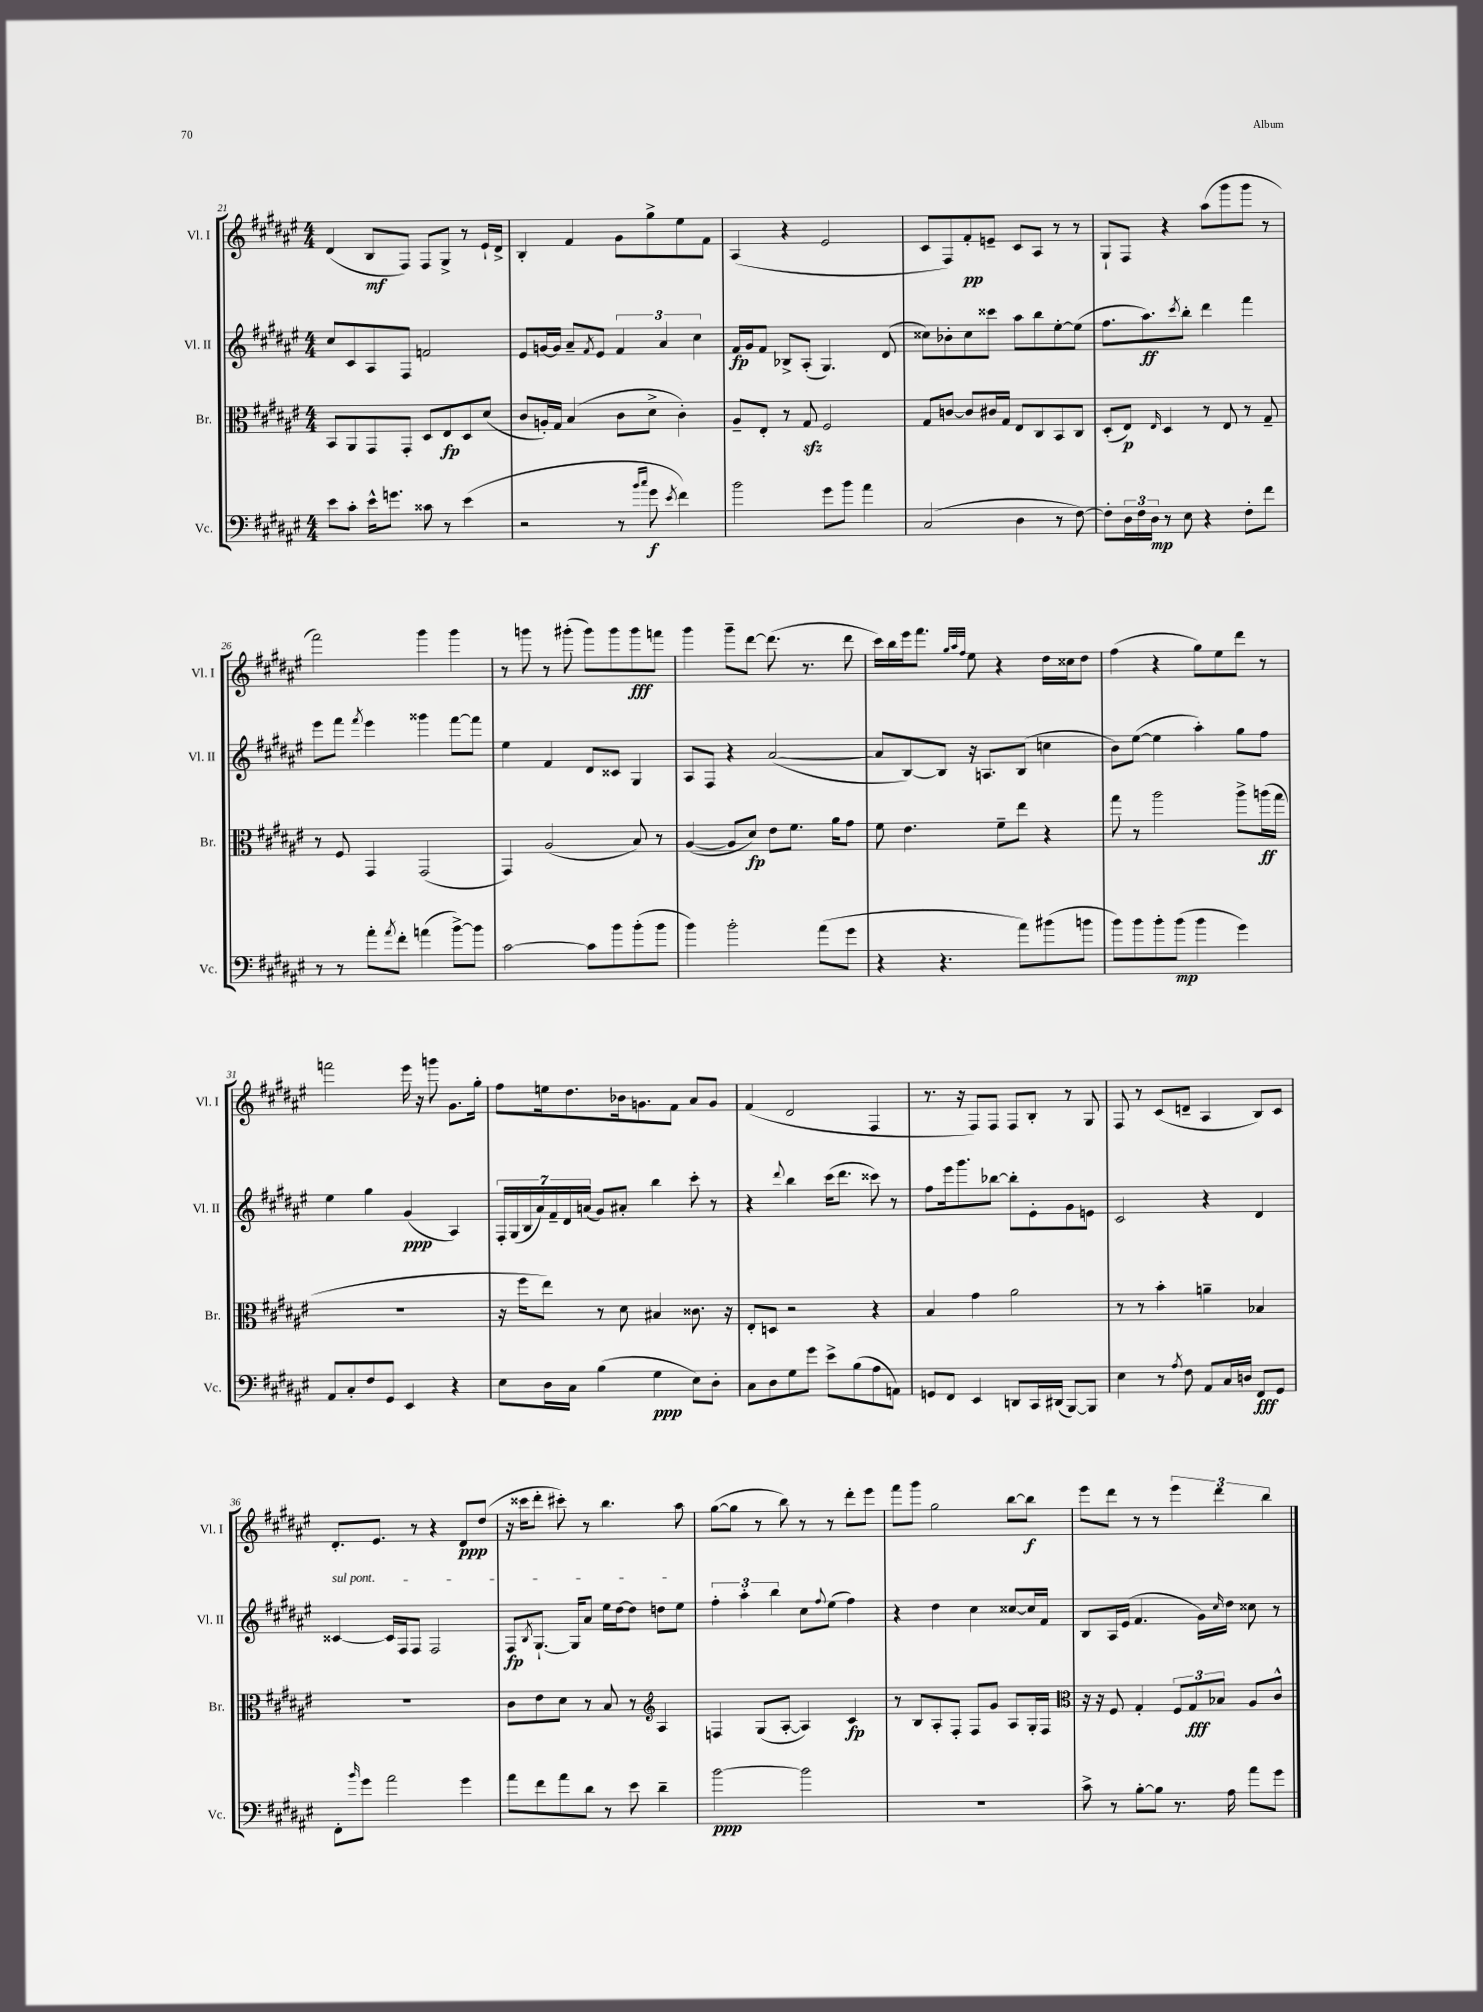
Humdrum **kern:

**kern	**kern	**kern	**kern
*staff4	*staff3	*staff2	*staff1
*clefF4	*clefC3	*clefG2	*clefG2
*k[f#c#g#d#a#e#]	*k[f#c#g#d#a#e#]	*k[f#c#g#d#a#e#]	*k[f#c#g#d#a#e#]
*M4/4	*M4/4	*M4/4	*M4/4
8e#	8BB	8cc#	(4d#
8c#'	8AA#	8c#	.
16e#^^	8GG#	8A#	8B
8.g	.	.	.
.	8GG#'	8F#	8F#)
8c##	8D#	2f	8F#
8r	8E#	.	8G#^
(4e#	8D#	.	8r
.	(8d#	.	16e#`
.	.	.	16d#^
=	=	=	=
2r	8c#	8e#	4B'
.	16A')	[16g	.
.	16G#	16g]	.
.	(4B	8a#~	4f#
.	.	8qf#	.
.	.	8e#	.
8r	8c#	6f#	8g#
16qqb	.	.	.
16qqcc#	.	.	.
8g#	8d#^	.	8gg#^
.	.	6a#	.
8qe#	.	.	.
4f#)	4c#')	.	8ee#
.	.	6cc#	.
.	.	.	8f#
=	=	=	=
2b	8A#~	16f#	(4A#
.	.	16g#	.
.	8E#'	8f#	.
.	8r	8B-^	4r
.	8G#	(8A#'	.
8g#	2F#	4.G#)	2e#
8b	.	.	.
4a#	.	.	.
.	.	(8d#	.
=	=	=	=
(2C#	8G#	8cc##)	8c#
.	[8c	8b-'	8F#)
.	8c]	8cc##	8f#'
.	16c#	8ccc##	8e~
.	16G#	.	.
4D#	8E#	8aa#	8c#
.	8C#	8bb	8A#
8r	8BB	[8ee#'	8r
[8F#)	8C#	(8ee#]	8r
=	=	=	=
8F#']	(8D#'	8.ff#	8G#`
24D#	8E#)	.	8F#
24F#	.	.	.
.	.	8.aa#)	.
24D#	.	.	.
.	16qqE#	.	.
8r	4D#	.	4r
.	.	8qccc#	.
8E#	.	8bb'	.
4r	8r	4ddd#	(8aa#
.	8E#	.	8ggg#
8F#'	8r	4fff#	8ggg#
8f#	8G#~	.	8r
=	=	=	=
8r	8r	8eee#	2fff#)
8r	8F#	8fff#	.
.	.	8qfff#	.
8a#'	4GG#	4eee#	.
8qa#	.	.	.
8f#'	.	.	.
(4a	(2GG#	4ggg##	4ggg#
[8b^)	.	[8fff#	4ggg#
8b]	.	8fff#]	.
=	=	=	=
[2c#	4GG#)	4ee#	8r
.	.	.	8ggg
.	(2A#	4f#	8r
.	.	.	(8ggg#'
8c#]	.	8d#	8ggg#)
8b	.	8c##	8ggg#
(8b'	8B)	4G#	8ggg#
8b	8r	.	8fff
=	=	=	=
4b)	([4A#	8A#	4ggg#
.	.	8F#	.
2b'	8A#]	4r	8ggg#~
.	8d#)	.	[8ddd#
.	8e#	([2a#	(8.ddd#]
.	8.f#	.	.
.	.	.	8.r
(8a#	.	.	.
.	16a#	.	.
8g#	8g#	.	8ddd#
=	=	=	=
4r	8f#	8a#]	16ccc#)
.	.	.	16bb
.	4.e#	[8B)	16eee#
.	.	.	8.fff#
4.r	.	8B]	.
.	.	.	32qqgg#
.	.	.	32qqaa#
.	.	.	32qqff#
.	.	16r	8ee#
.	.	8.A	.
.	8f#~	.	4r
8a#)	8ee#	(8B	.
(8b#	4r	4cc	16dd#
.	.	.	16cc##
8b	.	.	8dd#
=	=	=	=
8b)	8gg#	8b)	(4ff#
8b	8r	([8ee#	.
8b'	2aa#	4ee#]	4r
(8b	.	.	.
4b	.	4aa#')	8gg#)
.	.	.	8ee#
4g#)	8aa#^	8gg#	8ddd#
.	(16aa	8ff#	8r
.	16gg#	.	.
=	=	=	=
8AA#	1r	4ee#	2fff
8C#'	.	.	.
8F#	.	4gg#	.
8GG#	.	.	.
4EE#	.	(4g#	16eee#
.	.	.	16r
.	.	.	8ggg
4r	.	4A#)	8.g#
.	.	.	16gg#'
=	=	=	=
8E#	16r	28F#'	8ff#
.	.	(28G#	.
.	16ff#	.	.
.	.	28B	.
.	.	28a#)	.
16D#	8ee#)	.	16ee
.	.	28f#~	.
.	.	28d#	.
16C#	.	.	8.dd#
.	.	(28a	.
(4B	8r	8g#)	.
.	8d#	8a#'	16b-
.	.	.	8.g
4G#	4B#	4bb	.
.	.	.	8f#
8E#)	8.c##	8ccc#'	8a#
8D#'	.	8r	8g
.	16r	.	.
=	=	=	=
8C#	8E#'	4r	(4f#
8D#	8D	.	.
.	.	8qqddd#	.
8G#	2r	4bb	2d#
8g#	.	.	.
8e#^	.	(16ccc#	.
.	.	8.ddd#	.
(8B	.	.	.
8A#	4r	8ccc##)	4F#
8AA)	.	8r	.
=	=	=	=
8GG	4B	8ff#	8.r
8FF#	.	16eee#	.
.	.	8.ggg#	16r
4EE#	4g#	.	8F#)
.	.	[8bb-	8F#
8DD	2a#	8bb-']	8F#
16CC#	.	8e#'	8B'
(16DD#	.	.	.
[8BBB)	.	8g#	8r
8BBB]	.	8e	8G#
=	=	=	=
4E#	8r	2c#	8F#
.	8r	.	8r
8r	4b'	.	(8c#
8qA#	.	.	.
8F#	.	.	8d~
8AA#	4a~	4r	4A#
16C#	.	.	.
16D	.	.	.
8FF#	4B-	4d#	8B)
8GG#	.	.	8c#
=	=	=	=
8FF#'	1r	[4c##	8.d#'
16qqb	.	.	.
8g#	.	.	.
.	.	.	8.e#
2a#	.	16c##]	.
.	.	16F#	.
.	.	8F#	8r
.	.	2F#	4r
4g#	.	.	8d#
.	.	.	(8dd#
=	=	=	=
8a#	8c#	8F#	16r
.	.	.	16ccc##
.	.	8qB	.
8f#	8e#	[8.G#`	8ddd#'
8a#	8d#	.	8ccc#')
.	.	16G#]	.
8d#	8r	8a#	8r
8r	8B	16ee#	4.bb
.	.	[16dd#	.
8e#	8r	8dd#]	.
*	*clefG2	*	*
4d#~	4A#	8dd	.
.	.	8ee#	8aa#
=	=	=	=
[2b	4F	6ff#'	([8gg#
.	.	.	8gg#]
.	.	6aa#'	.
.	(8G#	.	8r
.	.	6bb	.
.	[8A#'	.	8bb)
2b]	4A#])	8cc#	8r
.	.	8qqff#	.
.	.	(8ee#	8r
.	4c#	4ff#)	8ddd#'
.	.	.	8eee#
=	=	=	=
1r	8r	4r	8fff#
.	8B	.	8ggg#
.	8A#'	4dd#	2gg#
.	8F#'	.	.
.	8F#	4cc#	.
.	8g#	.	.
.	8A#	[8cc##	[8bb
.	16G#'	16cc##]	8bb]
.	16F#	16f#	.
=	=	=	=
*	*clefC3	*	*
8c#^	16r	8B	8eee#
.	16r	.	.
8r	8F#	16A#	8ddd#
.	.	(16e#	.
[8B'	4G#'	4.f#	8r
8B]	.	.	8r
8.r	12F#	.	6eee#
.	12G#	.	.
.	.	16g#)	.
.	12B-	.	6ddd#
.	.	16qqcc#	.
16A#	.	16dd#	.
8a#	8A#	8cc##	.
.	.	.	6bb
8g#	8c#^^	8r	.
==	==	==	==
*-	*-	*-	*-
